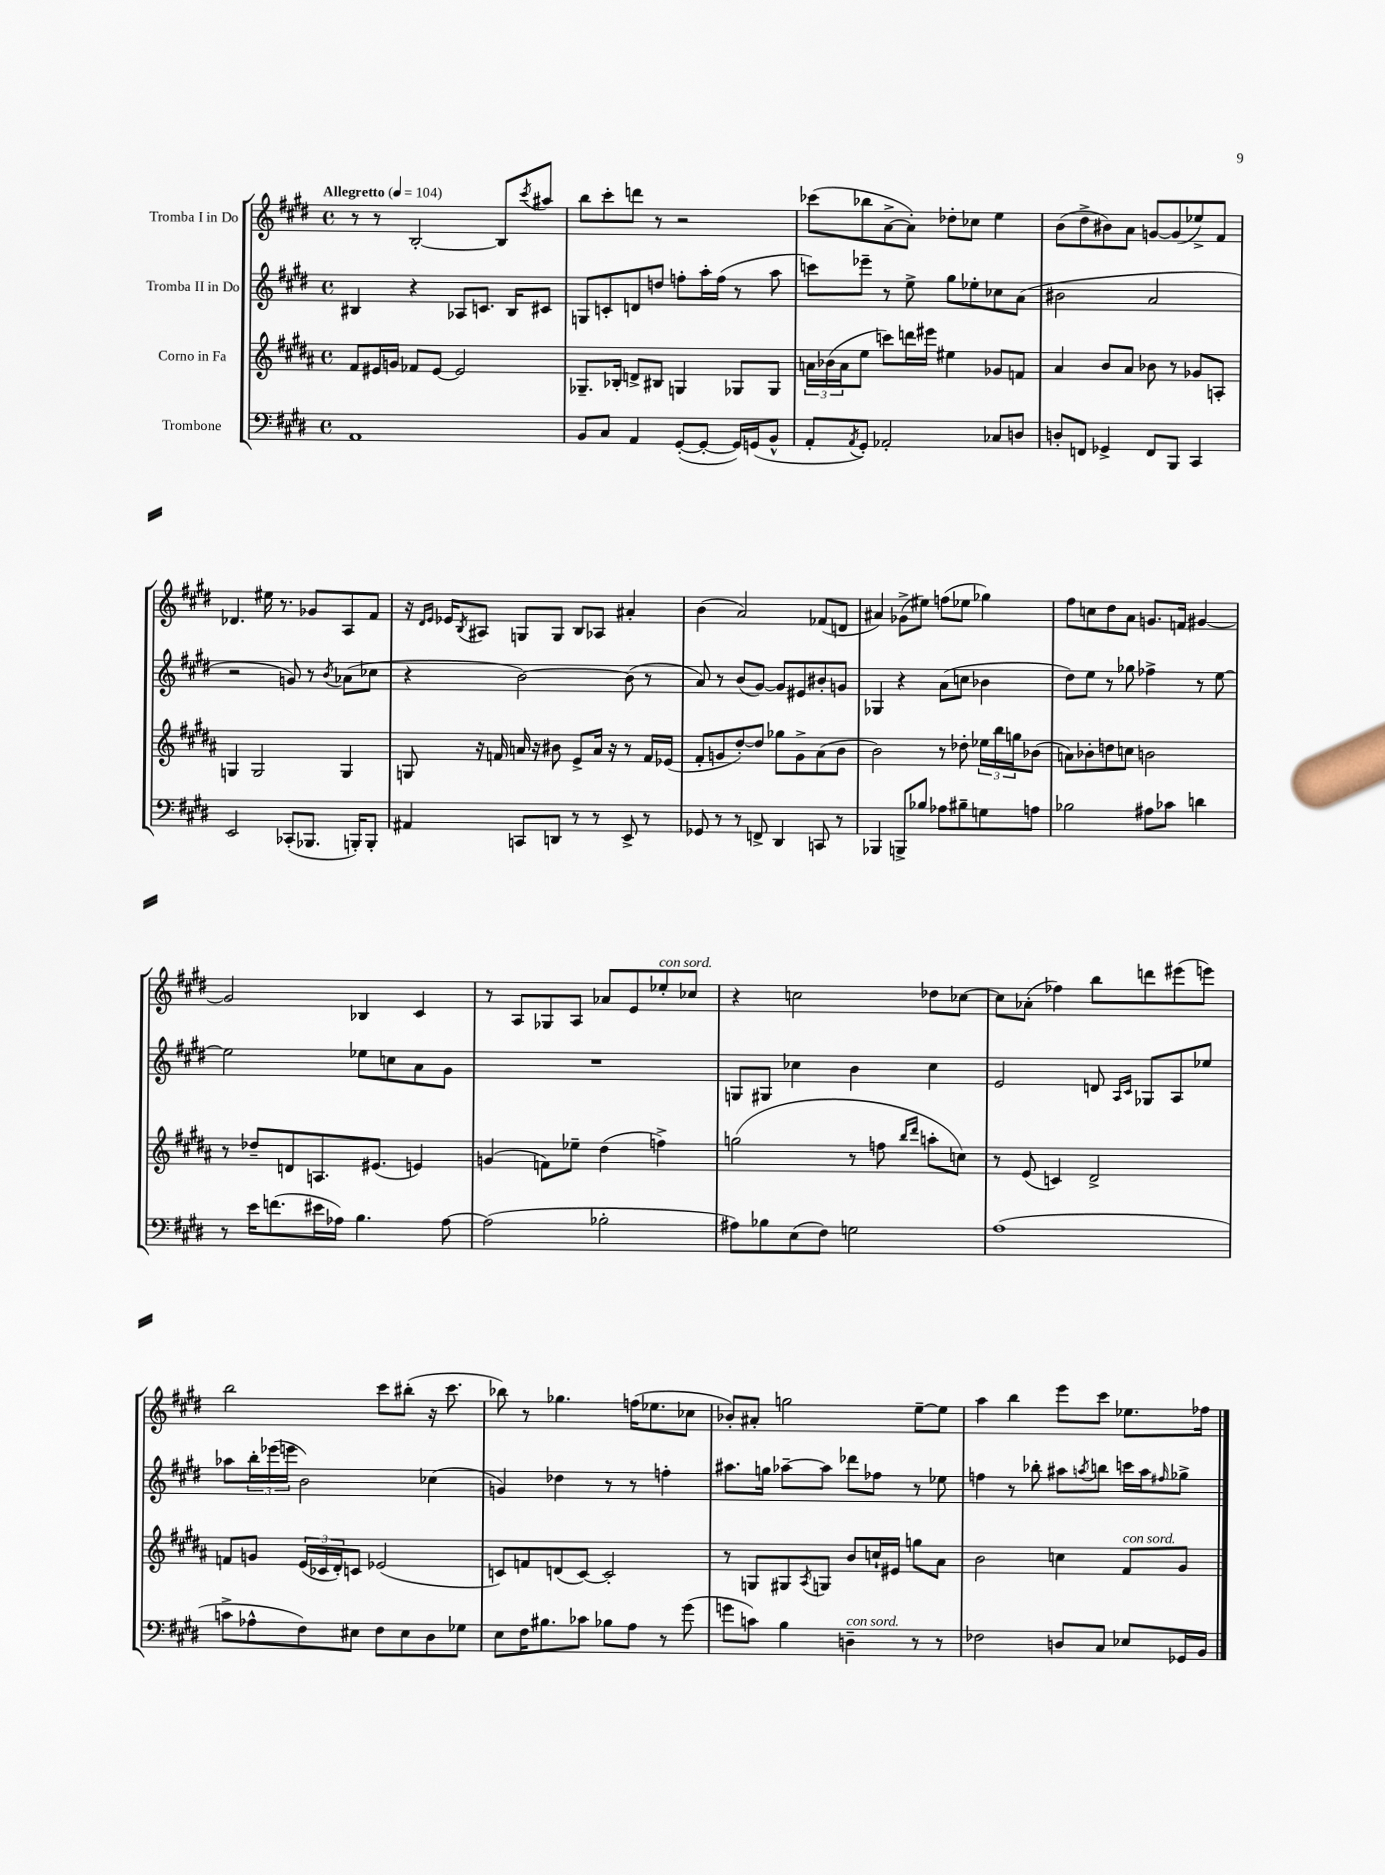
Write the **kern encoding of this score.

**kern	**kern	**kern	**kern
*part4	*part3	*part2	*part1
*staff4	*staff3	*staff2	*staff1
*I"Trombone	*I"Corno in Fa	*I"Tromba II in Do	*I"Tromba I in Do
*clefF4	*clefG2	*clefG2	*clefG2
*k[f#c#g#d#]	*k[f#c#g#d#a#]	*k[f#c#g#d#]	*k[f#c#g#d#]
*M4/4	*M4/4	*M4/4	*M4/4
*met(c)	*met(c)	*met(c)	*met(c)
*MM104	*MM104	*MM104	*MM104
=1	=1	=1	=1
!	!	!	!LO:TX:a:B:t=Allegretto
1AA	8f#/L	4B#X/	8r
.	16e#X/L	.	8r
.	16gn/JJ	.	.
.	8f-X/L	4r	[2B'/
.	[8e#/J	.	.
.	2e#/]	8A-X/L	.
.	.	8.cn/J	.
.	.	.	8B/L]
.	.	16B#/KL	.
.	.	.	8qccc#/
.	.	8c#X/J	8aa#X/J
=2	=2	=2	=2
8BB/L	8.G-X~/L	8Gn/L	8bb\L
8C#/J	.	8cn'/	8ccc#'\
.	16B-X'/Jk	.	.
4AA/	8dn^/L	8dn/	8dddn\J
.	8B#X/J	8ddn/J	8r
([8GG#'/L	4Gn/	8ffn'\L	2r
8GG#'/J_	.	16aa'\L	.
.	.	(16ff\JJ	.
16GG#/LL])	8G-X/L	8r	.
(16GGn/J	.	.	.
8BB^^/J	8G-/J	8aa\	.
=3	=3	=3	=3
8AA'/L	24an\LL	8cccn\L)	(8ccc-X\L
.	(24b-X\	.	.
.	24a\J	.	.
8qAA/	.	.	.
8GG#'/J)	8ee\J	8eee-X~\J	8bb-X\
2AA-X'/	8cccn\L)	8r	[8a^\
.	16dddn\L	8ee^\	8a'\J])
.	16eee#X\JJ	.	.
.	4ee#X\	8gg#\L	8dd-X'\L
.	.	8ee-X'\	8cc-X\J
8C-X/L	8g-X/L	8cc-X\	4ee\
8Dn/J	8fn/J	(8a\J	.
=4	=4	=4	=4
8Dn'/L	4a#/	2b#X\	(8b\L
8FFn/J	.	.	8dd#^\
4GG-X^/	8b/L	.	8b#X\)
.	8a#/J	.	8a\J
8FF/L	8b-X\	2a/	[8gn/L
8BBB/J	8r	.	(8g/]
4CC#/	8g-X/L	.	8ee-X^/)
.	8An'/J	.	8f#/J
!!LO:LB:g=z
=5	=5	=5	=5
2EE/	4Gn/	2r	4.d-X/
.	2G/	.	.
.	.	.	16ee#X\
.	.	.	8.r
(8CC-X'/L	.	8gn/)	.
8.BBB-X/J	.	8r	8g-X/L
.	.	8qb/	.
.	4G/	(8a-X\L	8A/
16BBBn'/KL)	.	.	.
8BBB'/J	.	8cc-X\J	8f#/J
=6	=6	=6	=6
4AA#X/	8Gn/	4r	16r
.	.	.	16qqd#/LL
.	.	.	16qqe/JJ
.	.	.	16e-X/KL
.	.	.	8qB/
.	16r	.	8A#X/J
.	16fn/	.	.
8CCn/L	16an/	[2b\)	8Gn/L
.	16r	.	.
8DDn/J	8b#X\	.	8G/J
8r	8e^/L	.	8B/L
8r	16a/Jk	.	8A-X/J
.	16r	.	.
8EE^/	8r	(8b\]	4a#X'/
8r	16f/LL	8r	.
.	(16e-X/JJ	.	.
=7	=7	=7	=7
8GG-X/	8f#'/L	8a/)	(4b\
8r	8gn/	8r	.
8r	[8dd#'/)	(8b/L	2a/)
8FFn^/	8dd#/J]	[8g#/J)	.
4DD#/	8gg-X\L	8g#/L]	.
.	8g^\	8e#X/	.
8CCn/	(8a#\	8b#X'/	(8f-X/L
8r	8b\J	8gn/J	8dn/J
=8	=8	=8	=8
4BBB-X/	2b\)	4G-X/	4a#X/)
8BBBn^/L	.	4r	(8g-X^\L
8B-X/J	.	.	8ee#X\J)
8A-X\L	8r	(8a\L	(8ffn\L
8B#X~\	8dd-X'\	8ccn\J	8ee-X\J
8Gn\	24ee-X\LL	4b-X\	4gg-X\)
.	24bb\	.	.
.	24ggn\J	.	.
8An\J	(8b-X\J	.	.
=9	=9	=9	=9
2B-X\	8an\L)	8dd#\L)	8ff#\L
.	8b-X'\	8ee\J	8ccn\
.	8ddn\	8r	8dd#\
.	8ccn\J	8gg-X\	8a\J
8A#X\L	2bn\	4ff-X^\	8.gn/L
8c-X\J	.	.	.
.	.	.	16fn/Jk
4dn\	.	8r	[4g#X/
.	.	[8ee\	.
!!LO:LB:g=z
=10	=10	=10	=10
8r	8r	2ee\]	2g#/]
16e\KL	8dd-X~/L	.	.
(8.fn\	.	.	.
.	8dn/	.	.
16e#X\L	8.An/	.	.
16A-X\JJ)	.	.	.
4.B\	.	8ee-X\L	4B-X/
.	(8.e#X/J	.	.
.	.	8ccn\	.
.	4en/)	8a\	4c#/
[8A-\	.	8g#\J	.
=11	=11	=11	=11
(2A-\]	(4gn/	1r	8r
.	.	.	8A/L
.	8fn\L)	.	8G-X/
.	8ee-X~\J	.	8A/J
2B-X'\	(4dd#\	.	8a-X/L
.	.	.	8e/
!	!	!	!LO:TX:a:i:t=con sord.
.	4ffn^\)	.	8ee-X'/
.	.	.	8cc-X/J
=12	=12	=12	=12
8A#X\L)	(2ggn\	8Gn/L	4r
8B-X\	.	8G#X/J	.
(8E\	.	4cc-X\	2ccn\
8F#\J)	.	.	.
2Gn\	8r	4b\	.
.	8ffn\	.	.
.	16qqbb/LL	.	.
.	16qqddd#/JJ	.	.
.	8aan'\L	4cc-\	8dd-X\L
.	8ccn\J)	.	[8cc-X\J
=13	=13	=13	=13
(1A	8r	2e/	8cc-\L]
.	(8e/	.	(8a-X'\J
.	4cn/)	.	4ff-X\)
.	2d#^/	8dn/	8bb\L
.	.	16qqA/LL	.
.	.	16qqc#/JJ	.
.	.	8G-X/L	8dddn\
.	.	8A/	(8eee#X\
.	.	8ee-X/J	8eeen\J)
!!LO:LB:g=z
=14	=14	=14	=14
8cn^\L	8fn/L	8aa-X\L	2bb\
8A-X^^\	8gn/J	24bb'\L	.
.	.	(24eee-X\	.
.	.	24eeen\JJ	.
8F#\)	(24e/LL	2b\)	.
.	24c-X/	.	.
.	24d#'/J)	.	.
8E#X\J	8cn/J	.	.
8F#\L	(2e-X/	.	8ccc#\L
8E#\	.	.	(8bb#X'\J
8D#\	.	(4cc-X\	16r
.	.	.	8.ccc#\
8G-X\J	.	.	.
=15	=15	=15	=15
8E\L	8cn/L)	4gn/)	8bb-X\)
16F#\K	8fn/	.	8r
8.B#X\	.	.	.
.	(8dn/	4dd-X\	4.gg-X\
8c-X\J	[8c/J)	.	.
8B-X\L	2c'/]	8r	.
8A\J	.	8r	(16ffn\KL
.	.	.	8.ee-X\
8r	.	4ffn'\	.
(8g#\	.	.	8cc-X\J
=16	=16	=16	=16
8gn\L	8r	8.aa#X\L	8b-X'/L)
8cn\J)	8Gn/L	.	8a#X'/J
.	.	16ggn\Jk	.
4B\	8G#X/	[8aa-X~\L	2ggn\
.	8qA#/	.	.
.	8Gn/J	8aa-\J]	.
!LO:TX:a:i:t=con sord.	!	!	!
4Dn~\	8b/L	8ddd-X\L	.
.	16ccn`/L	8ff-X\J	.
.	16e#X/JJ	.	.
8r	8ggn\L	8r	[8ee~\L
8r	8a#\J	8ee-X\	8ee\J]
=17	=17	=17	=17
2F-X\	2b\	4ffn\	4aa\
.	.	8r	4bb\
.	.	8bb-X'\	.
8Dn/L	4ccn\	8aa#X\L	8eee\L
.	.	8qaan/	.
8C#/J	.	8bbn\J	8ccc#\J
!	!LO:TX:a:i:t=con sord.	!	!
8E-X/L	8f#/L	16cccn\LL	8.ee-X\L
.	.	16aa\J	.
.	.	16qqff#X/	.
16GG-X/L	8g#/J	8gg-X^\J	.
16BB/JJ	.	.	16ff-X\Jk
==	==	==	==
*-	*-	*-	*-
